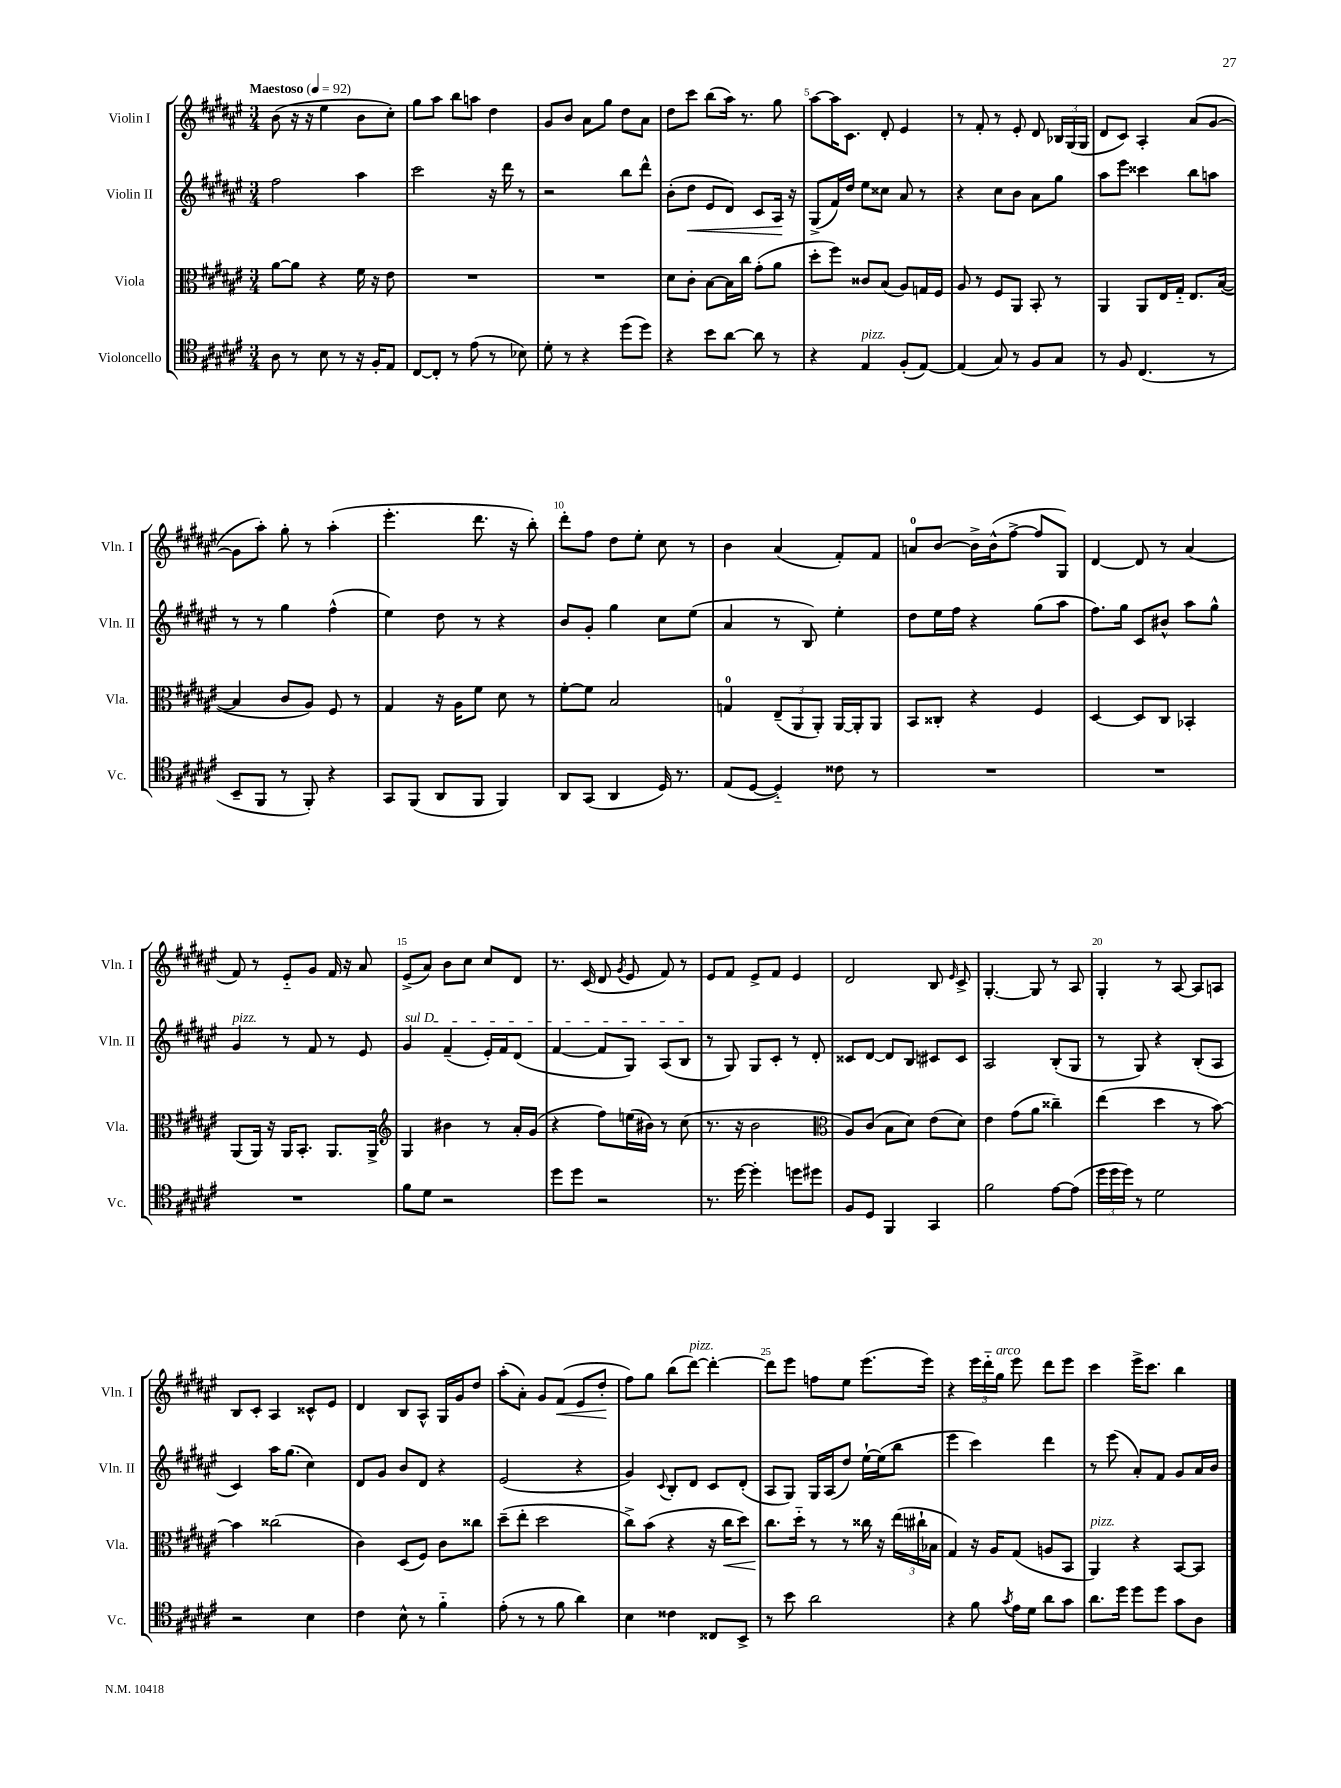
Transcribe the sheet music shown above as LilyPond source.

<<
\new StaffGroup <<
\new Staff = "s0" \with { instrumentName = "Violin I" shortInstrumentName = "Vln. I" } {
    \clef treble \key fis \major \numericTimeSignature \time 3/4 \tempo "Maestoso" 4 = 92
    \autoBeamOff b'8( r16 r16 eis''4 b'8[ cis''8]-.) |
    gis''8[ ais''8] b''8[ a''8] dis''4 |
    gis'8[ b'8] ais'8[ gis''8] dis''8[ ais'8] |
    dis''8[ cis'''8] b''8[( ais''16]) r8. gis''8 |
    ais''8[~ ais''16 cis'8.] dis'8-. eis'4 |
    r8 fis'8-. r8 eis'8-. dis'8 \tuplet 3/2 { bes16[ gis16( gis16] } |
    dis'8[ cis'8]) ais4-. ais'8[( gis'8]~ |
    gis'8[ ais''8]-.) gis''8-. r8 ais''4-.( |
    eis'''4.-. dis'''8. r16 b''8-.) |
    dis'''8[-. fis''8] dis''8[ eis''8]-. cis''8 r8 |
    b'4 ais'4( fis'8[-.) fis'8] |
    a'8[-0 b'8]~ b'16[-> b'16-^( fis''8]~-> fis''8[ gis8]) |
    dis'4~ dis'8 r8 ais'4( |
    fis'8) r8 eis'8[-_ gis'8] fis'16 r16 ais'8 |
    eis'8[->( ais'8]) b'8[ cis''8] cis''8[ dis'8] |
    r8. cis'16( dis'8 \acciaccatura { gis'8 } eis'8 fis'8) r8 |
    eis'8[ fis'8] eis'8[-> fis'8] eis'4 |
    dis'2 b8 \grace { eis'16 } cis'8-> |
    gis4.~-. gis8 r8 ais8 |
    gis4-. r8 ais8~ ais8[ a8] |
    b8[ cis'8]-. ais4 cisis'8[-^ eis'8] |
    dis'4 b8[ ais8]-^ gis16[ gis'16 dis''8] |
    ais''8[-.( ais'8]-.) gis'8[ fis'8]\<( eis'8[ dis''8]-.\! |
    fis''8[) gis''8] b''8[( dis'''8]~^\markup { \italic "pizz." }) dis'''4~-. |
    dis'''8[ eis'''8] f''8[ eis''8] eis'''8.[( eis'''16]) |
    r4 \tuplet 3/2 { eis'''16[ dis'''16-_ gis''16]^\markup { \italic "arco" } } eis'''8 dis'''8[ eis'''8] |
    cis'''4 eis'''16[-> cis'''8.] b''4 \bar "|." |
}
\new Staff = "s1" \with { instrumentName = "Violin II" shortInstrumentName = "Vln. II" } {
    \clef treble \key fis \major \numericTimeSignature \time 3/4
    \autoBeamOff fis''2 ais''4 |
    cis'''2 r16 dis'''16 r8 |
    r2 b''8[ dis'''8]-^ |
    b'8[-.( dis''8]\< eis'8[ dis'8]) cis'8[ ais16]\! r16 |
    gis8[->( fis'16) dis''16] eis''8[ cisis''8] ais'8 r8 |
    r4 cis''8[ b'8] ais'8[ gis''8] |
    ais''8[ eis'''8] cisis'''4 b''8[ a''8] |
    r8 r8 gis''4 fis''4-^( |
    eis''4) dis''8 r8 r4 |
    b'8[ gis'8]-. gis''4 cis''8[ eis''8]( |
    ais'4 r8 b8) eis''4-. |
    dis''8[ eis''16 fis''16] r4 gis''8[( ais''8] |
    fis''8.[) gis''16] cis'8[ bis'8]-^ ais''8[ gis''8]-^ |
    gis'4^\markup { \italic "pizz." } r8 fis'8 r8 eis'8 |
    \once \override TextSpanner.bound-details.left.text = \markup { \italic "sul D" } gis'4\startTextSpan fis'4--( eis'16[-.) fis'16 dis'8]( |
    fis'4~ fis'8[ gis8]) ais8[( b8]\stopTextSpan |
    r8 gis8) gis8[ cis'8]-. r8 dis'8-. |
    cisis'8[ dis'8]~ dis'8[ b8] cis'8[ cis'8] |
    ais2 b8[-.( gis8] |
    r8 gis8) r4 b8[-.( ais8] |
    cis'4) ais''16[ gis''8.]( cis''4) |
    dis'8[ gis'8] b'8[ dis'8] r4 |
    eis'2( r4 |
    gis'4) \appoggiatura { cis'8 } b8[-. dis'8] cis'8[ dis'8]-.( |
    ais8[ gis8]) gis16[ ais16( dis''8]) eis''16[~-! eis''16( b''8] |
    eis'''4 cis'''4) dis'''4 |
    r8 eis'''8( ais'8[-.) fis'8] gis'8[ ais'16 b'16] \bar "|." |
}
\new Staff = "s2" \with { instrumentName = "Viola" shortInstrumentName = "Vla." } {
    \clef alto \key fis \major \numericTimeSignature \time 3/4
    \autoBeamOff ais'8[~ ais'8] r4 fis'16 r16 eis'8 |
    R2. |
    R2. |
    dis'8[ cis'8]-. b8[~ b16 cis''16] gis'8[-.( ais'8] |
    dis''8[-. fis''8]) cisis'8[ b8]( ais8[) g16 fis16] |
    ais8 r8 fis8[ ais,8] b,8-. r8 |
    ais,4 ais,8[ eis16 gis16]-_ eis8.[ b16]~( |
    b4 cis'8[ ais8]) fis8 r8 |
    gis4 r16 ais16[ fis'8] dis'8 r8 |
    fis'8[~-. fis'8] b2 |
    g4-0 \tuplet 3/2 { eis8[--( ais,8 ais,8]-.) } ais,16[~ ais,16-. ais,8] |
    b,8[ cisis8]-. r4 fis4 |
    dis4~ dis8[ cis8] bes,4-. |
    ais,8[( ais,16]) r16 ais,16[ b,8.]-. ais,8.[ ais,16]-> |
    \clef treble gis4 bis'4 r8 ais'16[-. gis'16]( |
    r4 fis''8[) e''16( bis'16]) r8 cis''8( |
    r8. r16 b'2 |
    \clef alto ais8[) cis'8]( b8[ dis'8]) eis'8[( dis'8]) |
    eis'4 gis'8[( ais'8] cisis''4--) |
    eis''4( dis''4 r8 b'8~) |
    b'4 cisis''2( |
    cis'4) dis8[( fis8]) cis'8[ cisis''8] |
    dis''8[--( eis''8]-. dis''2 |
    cis''8[->) b'8]( r4 r16 cis''16[\< dis''8]) |
    cis''8.[\! dis''16]-_ r8 r8 cisis''16 r16 \tuplet 3/2 { eis''16[( cis''16-! bes16] } |
    gis4) r16 ais16[ gis8]( a8[ b,8] |
    ais,4^\markup { \italic "pizz." }) r4 b,8[~ b,8] \bar "|." |
}
\new Staff = "s3" \with { instrumentName = "Violoncello" shortInstrumentName = "Vc." } {
    \clef tenor \key fis \major \numericTimeSignature \time 3/4
    \autoBeamOff ais8 r8 b8 r8 r16 fis16[-. eis8] |
    cis8[~ cis8]-. r8 eis'8( r8 bes8) |
    dis'8-. r8 r4 dis''8[( dis''8]) |
    r4 b'8[ ais'8]~ ais'8 r8 |
    r4 eis4^\markup { \italic "pizz." } fis8[-.( eis8]~) |
    eis4( gis8) r8 fis8[ gis8] |
    r8 fis8 cis4.( r8 |
    b,8[-- fis,8] r8 fis,8-.) r4 |
    gis,8[ fis,8]( ais,8[ fis,8] fis,4) |
    ais,8[ gis,8]( ais,4 dis16) r8. |
    eis8[( dis8]~ dis4-_) cisis'8 r8 |
    R2. |
    R2. |
    R2. |
    fis'8[ dis'8] r2 |
    dis''8[ dis''8] r2 |
    r8. dis''16~ dis''4-. d''8[ dis''8] |
    fis8[ dis8] fis,4 gis,4 |
    fis'2 eis'8[~ eis'8]( |
    \tuplet 3/2 { dis''16[ dis''16 dis''16]) } r8 dis'2 |
    r2 b4 |
    cis'4 b8-^ r8 fis'4-_ |
    eis'8-.( r8 r8 fis'8 ais'4) |
    b4 cisis'4 cisis8[ b,8]-> |
    r8 b'8 ais'2 |
    r4 fis'8 \acciaccatura { gis'8 } eis'16[ dis'16] ais'8[ gis'8] |
    ais'8.[ dis''16] dis''8[ dis''8] gis'8[ ais8] \bar "|." |
}
>>
>>
\layout { \context { \Score \override BarNumber.break-visibility = ##(#f #t #t) barNumberVisibility = #(every-nth-bar-number-visible 5) } }
